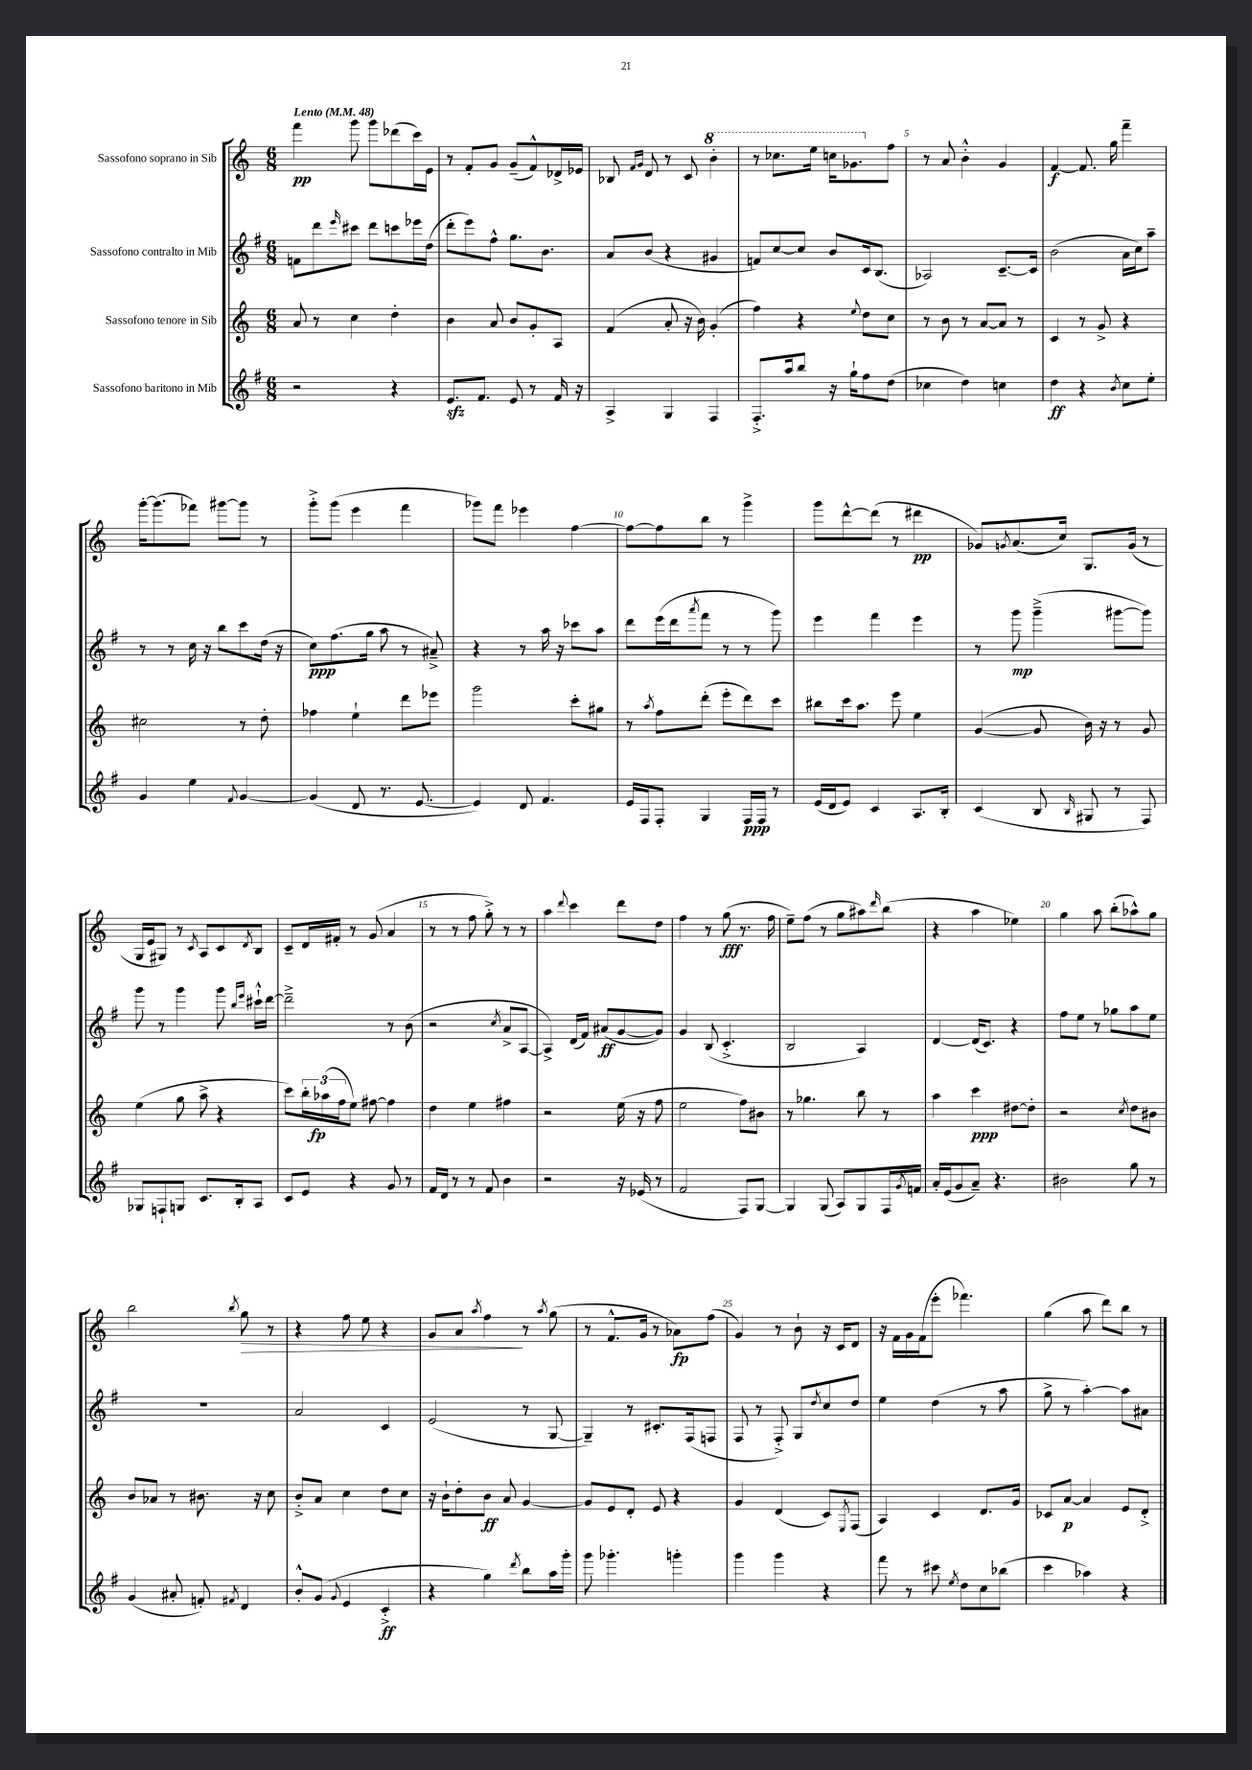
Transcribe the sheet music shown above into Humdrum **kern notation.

**kern	**dynam	**kern	**dynam	**kern	**dynam	**kern	**dynam
*part4	*part4	*part3	*part3	*part2	*part2	*part1	*part1
*staff4	*staff4	*staff3	*staff3	*staff2	*staff2	*staff1	*staff1
*I"Sassofono baritono in Mib	*	*I"Sassofono tenore in Sib	*	*I"Sassofono contralto in Mib	*	*I"Sassofono soprano in Sib	*
*clefG2	*	*clefG2	*	*clefG2	*	*clefG2	*
*k[f#]	*	*k[]	*	*k[f#]	*	*k[]	*
*M6/8	*	*M6/8	*	*M6/8	*	*M6/8	*
*MM48	*	*MM48	*	*MM48	*	*MM48	*
=1	=1	=1	=1	=1	=1	=1	=1
!	!	!	!	!	!	!LO:TX:a:B:t=Lento	!
2r	.	8a/	.	8fn\L	.	4fff\	pp
.	.	8r	.	8ddd\	.	.	.
.	.	.	.	16qqeee/	.	.	.
.	.	4cc\	.	8ccc#X\J	.	8ggg\	.
.	.	.	.	8ddd\L	.	8ggg\L	.
4r	.	4dd'\	.	8cccn\	.	(8ddd-X\	.
.	.	.	.	16eee-X\L	.	16ccc\L)	.
.	.	.	.	(16dd\JJ	.	16e\JJ	.
=2	=2	=2	=2	=2	=2	=2	=2
8.ezz/L	.	4b\	.	8ddd'\L	.	8r	.
.	.	.	.	8eee\)	.	8f'/L	.
8.f#/J	.	.	.	.	.	.	.
.	.	8a/	.	8ff#^^\J	.	8g/J	.
8e/	.	8b/L	.	8.gg\L	.	(8g~/L	.
8r	.	8g'/	.	.	.	8f^^/)	.
.	.	.	.	8.b\J	.	.	.
16f#/	.	8A/J	.	.	.	16d-X^/L	.
16r	.	.	.	.	.	16e-X/JJ	.
=3	=3	=3	=3	=3	=3	=3	=3
4A^/	.	(4f/	.	8a/L	.	8B-X/	.
.	.	.	.	.	.	16qqf/LL	.
.	.	.	.	.	.	16qqg/JJ	.
.	.	.	.	(8b/J	.	8d/	.
4G/	.	8a'/	.	4r	.	8r	.
.	.	16r	.	.	.	8c/	.
.	.	16b\)	.	.	.	.	.
*	*	*	*	*	*	*8va	*
4F#/	.	(4g'/	.	4g#X/	.	4bb'\	.
=4	=4	=4	=4	=4	=4	=4	=4
8.F#'^/L	.	4ff\)	.	8fn/L)	.	8r	.
.	.	.	.	[8cc/	.	8.ccc-X\L	.
16aa/k	.	.	.	.	.	.	.
8bb/J	.	4r	.	8cc/J]	.	.	.
.	.	.	.	.	.	16eee\Jk	.
16r	.	.	.	8b/L	.	16cccn\KL	.
16gg`\KL	.	.	.	.	.	8.gg-X\	.
.	.	8qqee/	.	.	.	.	.
8ff#\	.	8dd\L	.	16c/k	.	.	.
.	.	.	.	(8.B/J	.	.	.
*	*	*	*	*	*	*X8va	*
(8dd\J	.	8cc\J	.	.	.	8ff\J	.
=5	=5	=5	=5	=5	=5	=5	=5
4cc-X\	.	8r	.	2A-X/)	.	8r	.
.	.	8b\	.	.	.	8a/	.
4dd\)	.	8r	.	.	.	4b'^^\	.
.	.	[8a/L	.	.	.	.	.
4ccn\	.	8a/J]	.	[8.c~/L	.	4g/	.
.	.	8r	.	.	.	.	.
.	.	.	.	16c/Jk]	.	.	.
=6	=6	=6	=6	=6	=6	=6	=6
4dd\	ff	4c/	.	(2b\	.	[4f/	f
4r	.	8r	.	.	.	8.f/]	.
.	.	8g^/	.	.	.	.	.
.	.	.	.	.	.	16gg\	.
8qb/	.	.	.	.	.	.	.
8cc\L	.	4r	.	16a\LL	.	4fff~\	.
.	.	.	.	16cc\J)	.	.	.
8ee'\J	.	.	.	8aa~\J	.	.	.
!!LO:LB:g=z
=7	=7	=7	=7	=7	=7	=7	=7
4g/	.	2cc#X\	.	8r	.	[16ggg'\KL	.
.	.	.	.	.	.	(8.ggg\]	.
.	.	.	.	8r	.	.	.
4ee\	.	.	.	16cc\	.	8fff-X\J)	.
.	.	.	.	16r	.	.	.
.	.	.	.	8bb\L	.	[8ggg#X\L	.
8qqf#/	.	.	.	.	.	.	.
[4g/	.	8r	.	8ccc\	.	8ggg#\J]	.
.	.	8dd'\	.	(16dd\Jk	.	8r	.
.	.	.	.	16r	.	.	.
=8	=8	=8	=8	=8	=8	=8	=8
(4g/]	.	4ff-X\	.	8cc\L)	ppp	8ggg'^\L	.
.	.	.	.	(8.ff#\	.	(8ggg\J	.
8d/	.	4ee`\	.	.	.	4eee\	.
.	.	.	.	16gg\Jk	.	.	.
8.r	.	.	.	8aa\	.	.	.
.	.	8ddd\L	.	8r	.	4fff\	.
[8.e/	.	.	.	.	.	.	.
.	.	8eee-X\J	.	8a#X~^/)	.	.	.
=9	=9	=9	=9	=9	=9	=9	=9
4e/])	.	2ggg\	.	4r	.	8ggg-X\L)	.
.	.	.	.	.	.	8fff\J	.
8d/	.	.	.	8r	.	4eee-X\	.
4.f#/	.	.	.	16aa\	.	.	.
.	.	.	.	16r	.	.	.
.	.	8ccc'\L	.	8ccc-X\L	.	[4ff\	.
.	.	8gg#X\J	.	8aa\J	.	.	.
=10	=10	=10	=10	=10	=10	=10	=10
16e/LL	.	8r	.	8ddd\L	.	8ff\L_	.
16F#/J	.	.	.	.	.	.	.
.	.	8qaa/	.	.	.	.	.
8F#'/J	.	8ff\L	.	(16eee\L	.	8ff\]	.
.	.	.	.	16ddd\J	.	.	.
.	.	.	.	8qaaa/	.	.	.
4G/	.	(8ddd'\J	.	8fff#\J	.	8bb\J	.
.	.	8eee'\L	.	8r	.	8r	.
16F#/LL	ppp	8ddd\)	.	8r	.	4ggg^\	.
16F#/JJ	.	.	.	.	.	.	.
8r	.	8ccc\J	.	8ggg\)	.	.	.
=11	=11	=11	=11	=11	=11	=11	=11
(16e/LL	.	8bb#X\L	.	4eee\	.	8ggg\L	.
16d/J	.	.	.	.	.	.	.
8e/J)	.	16ccc\k	.	.	.	[8ddd^^\	.
.	.	8.aa\J	.	.	.	.	.
4c/	.	.	.	4fff#\	.	(8ddd\J]	.
.	.	8eee\	.	.	.	8r	.
8.A/L	.	4ee\	.	4eee\	.	4ddd#X\	pp
16B'/Jk	.	.	.	.	.	.	.
=12	=12	=12	=12	=12	=12	=12	=12
(4c/	.	([4g/	.	8r	.	8g-X/L)	.
.	.	.	.	.	.	8qgn/	.
.	.	.	.	8ggg\	mp	(8.a/	.
8B/	.	8g/]	.	(4ggg~^\	.	.	.
.	.	.	.	.	.	16cc/Jk)	.
16qqB/	.	.	.	.	.	.	.
8G#X/	.	16b\)	.	.	.	8.G/L	.
.	.	16r	.	.	.	.	.
8r	.	8r	.	[8ggg#X\L	.	.	.
.	.	.	.	.	.	(16g/Jk	.
8F#/)	.	8g/	.	8ggg#\J])	.	8r	.
!!LO:LB:g=z
=13	=13	=13	=13	=13	=13	=13	=13
8G-X/L	.	(4ee\	.	8ggg\	.	16G/LL	.
.	.	.	.	.	.	16e/J	.
8Fn`/	.	.	.	8r	.	8G#X/J)	.
8Gn/J	.	8gg\	.	4ggg\	.	8r	.
.	.	.	.	.	.	8qc/	.
8.c/L	.	8aa^\	.	.	.	8A/L	.
.	.	4r	.	8ggg\	.	8c/	.
16B'/k	.	.	.	.	.	.	.
.	.	.	.	16qqbb/LL	.	.	.
.	.	.	.	16qqeee/JJ	.	8qd/	.
8A/J	.	.	.	16ccc#X`^^\LL	.	8B/J	.
.	.	.	.	[16ddd\JJ	.	.	.
=14	=14	=14	=14	=14	=14	=14	=14
8c/L	.	8ccc\L)	.	2ddd~^\]	.	8c~/L	.
8e/J	.	24bb'\L	.	.	.	16d/L	.
.	.	(24aa-X\	fp	.	.	.	.
.	.	.	.	.	.	16f#X'/JJ	.
.	.	24ff\J	.	.	.	.	.
4r	.	8ee\J)	.	.	.	8r	.
.	.	[8ff#X\	.	.	.	(8g/	.
8g/	.	4ff#\]	.	8r	.	4a/	.
8r	.	.	.	(8b\	.	.	.
=15	=15	=15	=15	=15	=15	=15	=15
16f#/LL	.	4dd\	.	2r	.	8r	.
16d/JJ	.	.	.	.	.	.	.
8r	.	.	.	.	.	8r	.
8r	.	4ee\	.	.	.	8ff\	.
8f#/	.	.	.	.	.	8gg'^\)	.
.	.	.	.	8qcc/	.	.	.
4b\	.	4ff#X\	.	8a^/L	.	8r	.
.	.	.	.	[8A/J	.	8r	.
=16	=16	=16	=16	=16	=16	=16	=16
2r	.	2r	.	4A^/])	.	4aa\	.
.	.	.	.	.	.	8qqddd/	.
.	.	.	.	(16d/LL	.	4ccc\	.
.	.	.	.	16f#/JJ)	.	.	.
.	.	.	.	(8a#X/L	ff	.	.
16r	.	(16ee\	.	[8g/	.	8ddd\L	.
(16e-X/	.	16r	.	.	.	.	.
8r	.	8ff\	.	8g/J])	.	8dd\J	.
=17	=17	=17	=17	=17	=17	=17	=17
2f#/	.	2ee\	.	4g/	.	4ff\	.
.	.	.	.	(8B/	.	8r	.
.	.	.	.	4.c'^/	.	(8gg\	fff
8F#/L)	.	8ff\L)	.	.	.	8.r	.
[8G/J	.	8b#X\J	.	.	.	.	.
.	.	.	.	.	.	16ff\	.
=18	=18	=18	=18	=18	=18	=18	=18
4G/]	.	8r	.	2B/	.	8ee~\L)	.
.	.	4.gg-X\	.	.	.	(8ff\J	.
(8G/	.	.	.	.	.	8r	.
8A/L)	.	.	.	.	.	8gg\L	.
8G/	.	8bb\	.	4A/)	.	8aa#X\)	.
.	.	.	.	.	.	16qqddd/	.
16F#/L	.	8r	.	.	.	(8bb\J	.
8qg/	.	.	.	.	.	.	.
16fn/JJ	.	.	.	.	.	.	.
=19	=19	=19	=19	=19	=19	=19	=19
16a'/LL	.	4aa\	.	[4d/	.	4r	.
(16e/J	.	.	.	.	.	.	.
8g/	.	.	.	.	.	.	.
8a~/J)	.	4ccc\	ppp	(16d/KL]	.	4aa\	.
.	.	.	.	8.c/J)	.	.	.
4.r	.	.	.	.	.	.	.
.	.	[8dd#X\L	.	4r	.	4ee-X\)	.
.	.	8dd#'\J]	.	.	.	.	.
=20	=20	=20	=20	=20	=20	=20	=20
2b#X\	.	2r	.	8ff#\L	.	4gg\	.
.	.	.	.	8ee\J	.	.	.
.	.	.	.	8r	.	8aa\	.
.	.	.	.	8gg-X\L	.	(8bb'\L	.
.	.	8qcc/	.	.	.	.	.
8gg\	.	8dd\L	.	8aa\	.	8aa-X^^\)	.
8r	.	8b#X\J	.	8ee\J	.	8gg\J	.
!!LO:LB:g=z
=21	=21	=21	=21	=21	=21	=21	=21
(4g/	.	8b/L	.	2.r	.	2bb\	.
.	.	8a-X/J	.	.	.	.	.
8a#X'/	.	8r	.	.	.	.	.
8fn'/)	.	8.b#X\	.	.	.	.	.
8qf#X/	.	.	.	.	.	8qbb/	.
!	!	!	!	!	!	!	!LO:HP:b
4d/	.	.	.	.	.	8gg\	>
.	.	16r	.	.	.	.	.
.	.	8cc\	.	.	.	8r	.
=22	=22	=22	=22	=22	=22	=22	=22
8b'^^/L	.	8b'^/L	.	2a/	.	4r	.
(8g/J	.	8a/J	.	.	.	.	.
8qqg/	.	.	.	.	.	.	.
4e/	.	4cc\	.	.	.	8ff\	.
.	.	.	.	.	.	8ee\	.
4c'^/	ff	8dd\L	.	4c/	.	4r	.
.	.	8cc\J	.	.	.	.	.
=23	=23	=23	=23	=23	=23	=23	=23
4r	.	16r	.	(2e/	.	8g/L	.
.	.	16b`\KL	.	.	.	.	.
.	.	8dd'\	.	.	.	8a/J	.
.	.	.	.	.	.	8qaa/	.
4gg\)	.	8b\J	ff	.	.	4ff\	.
.	.	8a/	.	.	.	.	.
8qddd/	.	.	.	.	.	.	.
8bb\L	.	[4g/	.	8r	.	8r	]
.	.	.	.	.	.	8qaa/	.
16aa\L	.	.	.	[8G/	.	(8gg\	.
16ggg'\JJ	.	.	.	.	.	.	.
=24	=24	=24	=24	=24	=24	=24	=24
8ggg\	.	8g/L]	.	4G~/])	.	8r	.
4.ggg-X'\	.	8e/	.	.	.	8.f^^/L	.
.	.	8d'/J	.	8r	.	.	.
.	.	.	.	.	.	16g/Jk	.
.	.	8e/	.	8.c#X'/L	.	8r	.
4gggn'\	.	4r	.	.	.	8a-X\L)	fp
.	.	.	.	(16F#/k	.	.	.
.	.	.	.	8Fn/J	.	(8ff\J	.
=25	=25	=25	=25	=25	=25	=25	=25
4ggg\	.	4g/	.	8F#/	.	4g/)	.
.	.	.	.	8r	.	.	.
4ggg\	.	(4d/	.	8F#'^/)	.	8r	.
.	.	.	.	8G/L	.	8b`\	.
.	.	.	.	8qdd/	.	.	.
4r	.	8c/L)	.	8cc/	.	16r	.
.	.	.	.	.	.	16c/KL	.
.	.	8qE/	.	.	.	.	.
.	.	(8F/J	.	8dd/J	.	8d/J	.
=26	=26	=26	=26	=26	=26	=26	=26
8fff#\	.	4A/)	.	4ee\	.	16r	.
.	.	.	.	.	.	16f\LL	.
8r	.	.	.	.	.	16g\	.
.	.	.	.	.	.	(16f\J	.
8ccc#X\	.	4c/	.	(4dd\	.	8eee'\J	.
8qee/	.	.	.	.	.	.	.
8dd\L	.	.	.	.	.	4.fff-X\)	.
8cc\	.	8.d/L	.	8r	.	.	.
(8bb-X\J	.	.	.	8aa\	.	.	.
.	.	16g/Jk	.	.	.	.	.
=27	=27	=27	=27	=27	=27	=27	=27
4ccc\	.	8c-X/L	.	8gg^\	.	(4gg\	.
.	.	[8a/J	p	8r	.	.	.
4aa-X\)	.	4a/]	.	[4aa'\)	.	8aa\	.
.	.	.	.	.	.	8ddd\L)	.
4r	.	8e/L	.	8aa\L]	.	8bb\J	.
.	.	8d'^/J	.	8a#X\J	.	8r	.
==	==	==	==	==	==	==	==
*-	*-	*-	*-	*-	*-	*-	*-
